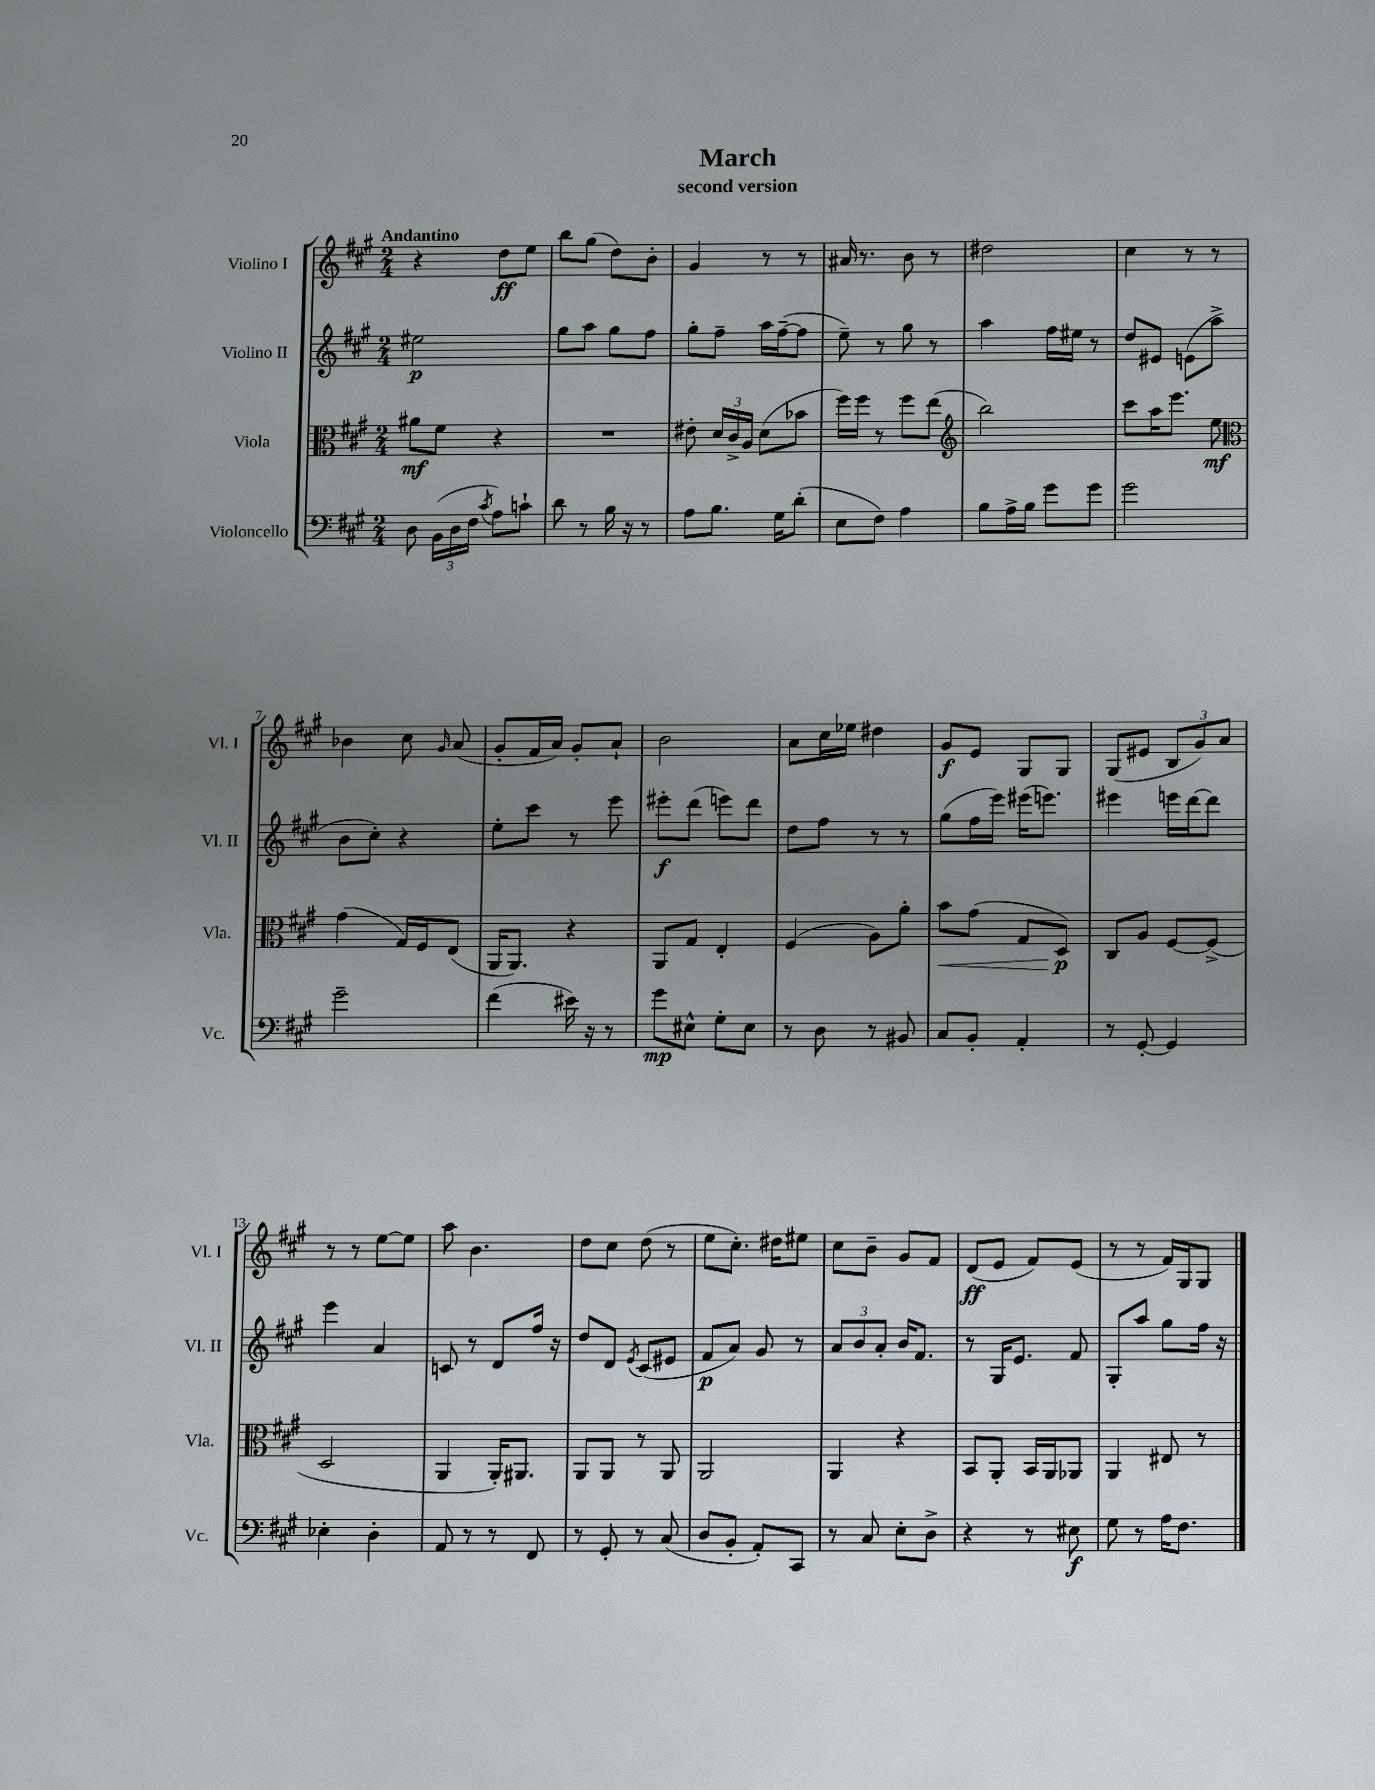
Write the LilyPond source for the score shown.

\header { title = "March" subtitle = "second version" }
<<
\new StaffGroup <<
\new Staff = "s0" \with { instrumentName = "Violino I" shortInstrumentName = "Vl. I" } {
    \clef treble \key a \major \numericTimeSignature \time 2/4 \tempo "Andantino"
    \autoBeamOff r4 d''8[\ff e''8] |
    b''8[ gis''8]( d''8[) b'8]-. |
    gis'4 r8 r8 |
    ais'16 r8. b'8 r8 |
    dis''2 |
    cis''4 r8 r8 |
    bes'4 cis''8 \grace { gis'16 } a'8( |
    gis'8[-. fis'16 a'16]) gis'8[-. a'8]-! |
    b'2 |
    a'8[ cis''16 ees''16] dis''4 |
    gis'8[\f e'8] gis8[ gis8] |
    gis8[( eis'8] \tuplet 3/2 { b8[ gis'8) a'8] } |
    r8 r8 e''8[~ e''8] |
    a''8 b'4. |
    d''8[ cis''8] d''8( r8 |
    e''8[ cis''8.]-.) dis''16[ eis''8] |
    cis''8[ b'8]-- gis'8[ fis'8] |
    d'8[\ff( e'8] fis'8[) e'8]( |
    r8 r8 fis'16[) gis16 gis8] \bar "|." |
}
\new Staff = "s1" \with { instrumentName = "Violino II" shortInstrumentName = "Vl. II" } {
    \clef treble \key a \major \numericTimeSignature \time 2/4
    \autoBeamOff eis''2\p |
    gis''8[ a''8] gis''8[ fis''8] |
    gis''8[-. fis''8]-- a''16[ fis''16~--( fis''8] |
    e''8--) r8 gis''8 r8 |
    a''4 fis''16[ eis''16] r8 |
    d''8[ eis'8] e'8[( a''8]-> |
    b'8[ cis''8]-.) r4 |
    e''8[-. cis'''8] r8 e'''8 |
    eis'''8[-.\f d'''8]( e'''8[) d'''8] |
    d''8[ fis''8] r8 r8 |
    gis''8[( fis''16 e'''16]) eis'''16[( e'''8.]) |
    eis'''4 e'''16[ d'''16~ d'''8] |
    e'''4 a'4 |
    c'8 r8 d'8[ fis''16] r16 |
    d''8[ d'8] \acciaccatura { e'8 } cis'8[( eis'8] |
    fis'8[\p a'8]) gis'8 r8 |
    \tuplet 3/2 { a'8[ b'8 a'8]-. } b'16[ fis'8.] |
    r8 gis16[ e'8.] fis'8 |
    gis8[-. a''8] gis''8[ fis''16] r16 \bar "|." |
}
\new Staff = "s2" \with { instrumentName = "Viola" shortInstrumentName = "Vla." } {
    \clef alto \key a \major \numericTimeSignature \time 2/4
    \autoBeamOff ais'8[\mf fis'8] r4 |
    R2 |
    eis'8-. \tuplet 3/2 { d'16[ cis'16-> a16] } d'8[( bes'8] |
    fis''16[) fis''16] r8 fis''8[ e''8]( |
    \clef treble b''2) |
    cis'''8[ a''16 e'''8.] e''8\mf |
    \clef alto gis'4( gis16[) fis16 e8]( |
    a,16[ a,8.]) r4 |
    a,8[ gis8] e4-. |
    fis4( a8[) a'8]-. |
    b'8[\< gis'8]( gis8[ d8]\p\!) |
    cis8[ a8] fis8[~ fis8]->( |
    d2 |
    a,4 a,16[-.) ais,8.] |
    a,8[ a,8] r8 a,8 |
    a,2 |
    a,4 r4 |
    b,8[ a,8]-. b,16[ a,16 aes,8] |
    a,4 eis8 r8 \bar "|." |
}
\new Staff = "s3" \with { instrumentName = "Violoncello" shortInstrumentName = "Vc." } {
    \clef bass \key a \major \numericTimeSignature \time 2/4
    \autoBeamOff d8 \tuplet 3/2 { b,16[( d16 fis16] } \acciaccatura { cis'8 } a8[) c'8]-! |
    d'8 r8 b16 r16 r8 |
    a8[ b8.] gis16[ d'8]-.( |
    e8[ fis8]) a4 |
    b8[ a16-> b16] gis'8[ gis'8] |
    gis'2 |
    gis'2-- |
    fis'4( eis'16) r16 r8 |
    gis'8[\mp eis8]-^ gis8[-. eis8] |
    r8 d8 r8 bis,8 |
    cis8[ b,8]-. a,4-. |
    r8 gis,8~-. gis,4 |
    ees4-. d4-. |
    a,8 r8 r8 fis,8 |
    r8 gis,8-. r8 cis8( |
    d8[ b,8]-. a,8[-.) cis,8] |
    r8 cis8 e8[-. d8]-> |
    r4 r8 eis8\f |
    gis8 r8 a16[ fis8.] \bar "|." |
}
>>
>>
